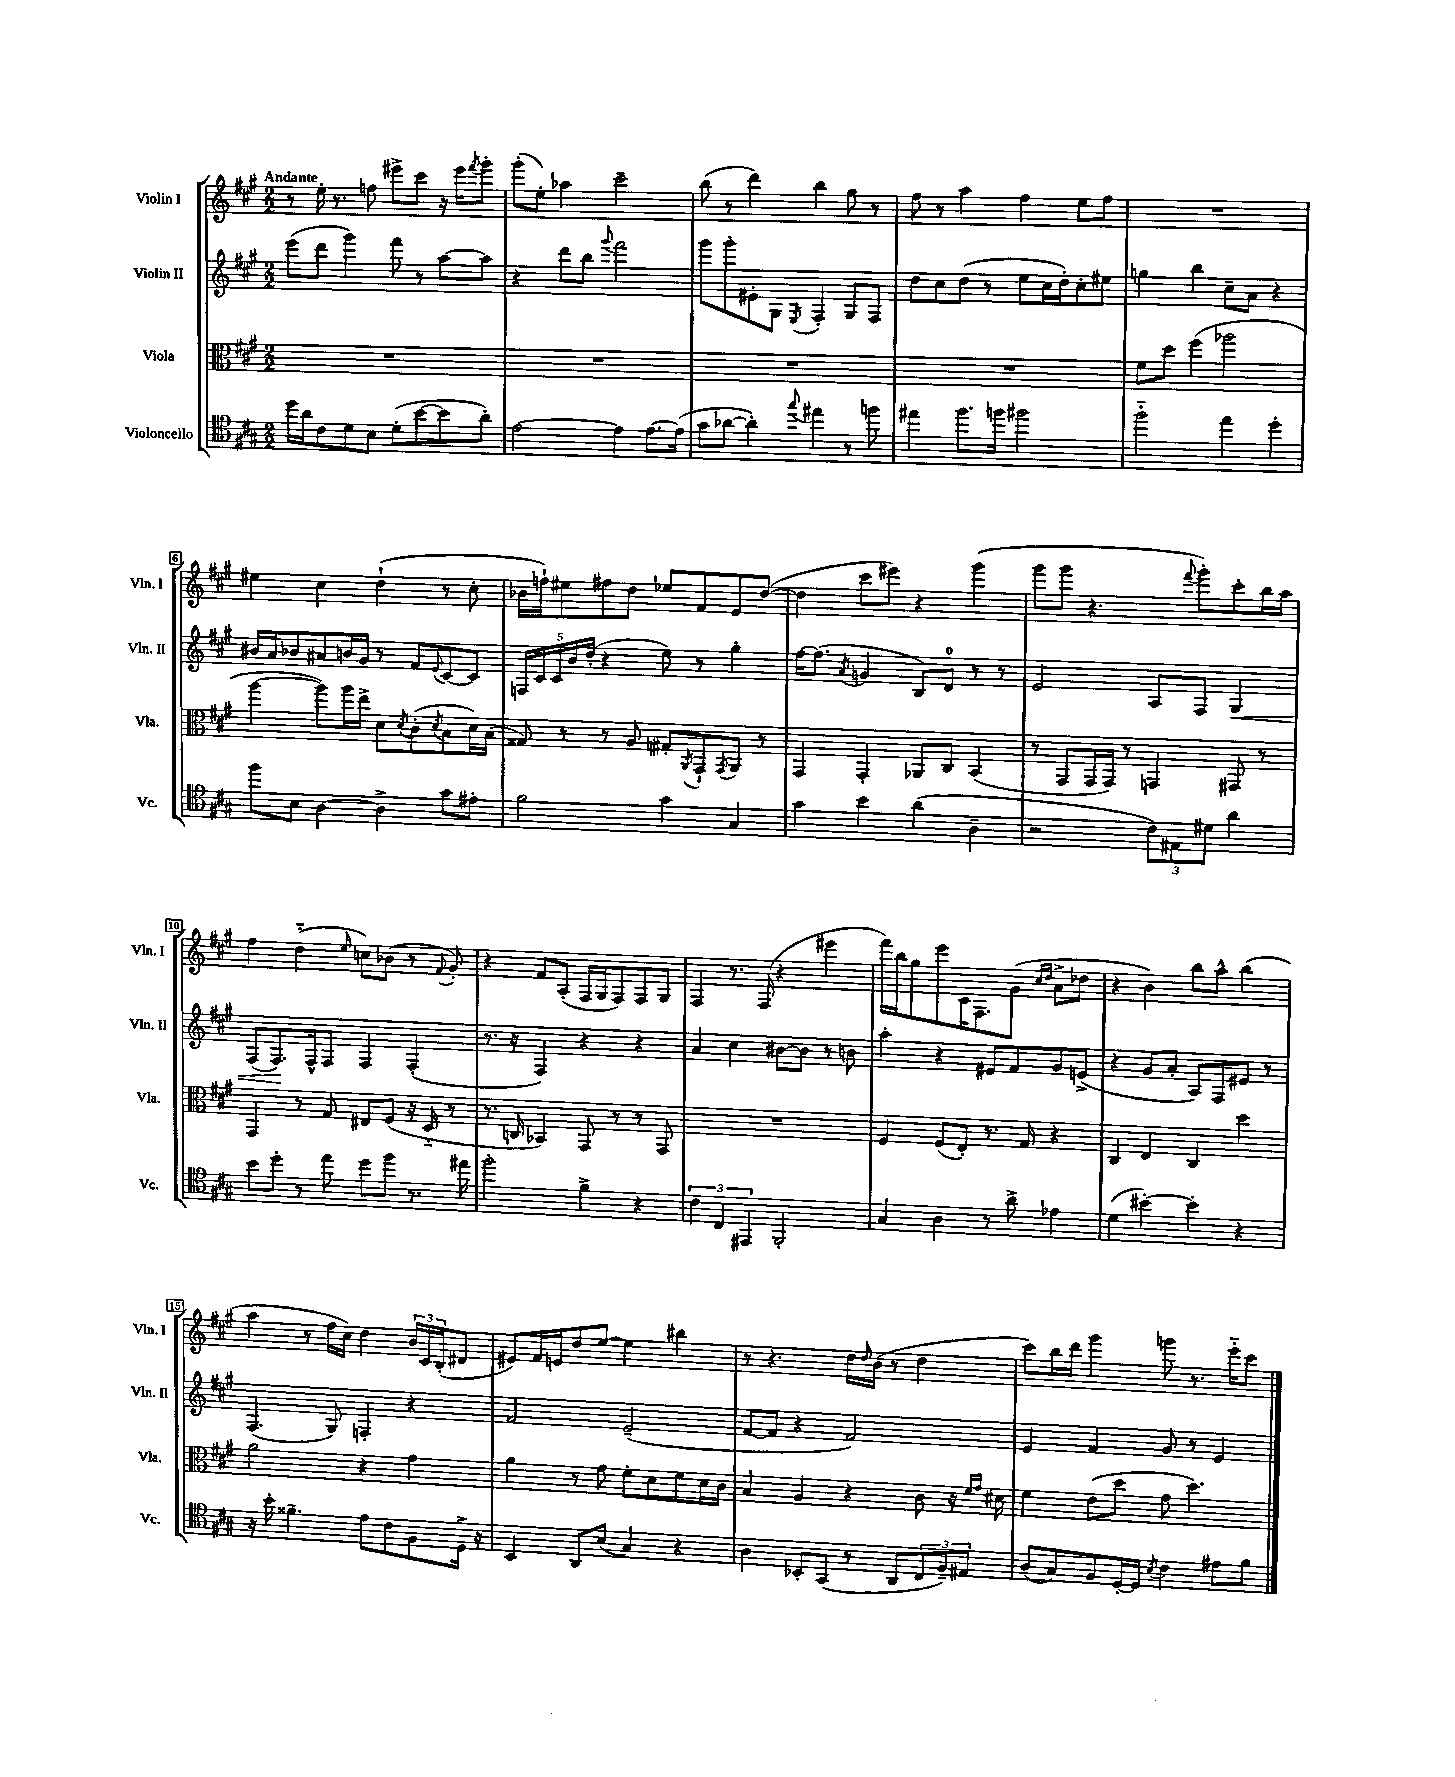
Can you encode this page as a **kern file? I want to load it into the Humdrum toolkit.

**kern	**kern	**kern	**kern
*staff4	*staff3	*staff2	*staff1
*clefC4	*clefC3	*clefG2	*clefG2
*k[f#c#g#]	*k[f#c#g#]	*k[f#c#g#]	*k[f#c#g#]
*M2/2	*M2/2	*M2/2	*M2/2
16dd	1r	(8eee	8r
16a	.	.	.
8c#	.	8ddd	16ee'
.	.	.	8.r
8d	.	4ggg#)	.
8B	.	.	8ff
(8d'	.	8fff#	8eee#^
[8b	.	8r	8ccc#
8b]	.	[8aa	16r
.	.	.	16eee#
.	.	.	8qfff#
8a')	.	8aa]	8ggg#'
=	=	=	=
[2e	1r	4r	(8ggg#'
.	.	.	8ee')
.	.	8ddd	4aa-
.	.	8bb	.
.	.	8qqggg#	.
4e]	.	2fff#	2ccc#~
[8.e	.	.	.
(16e]	.	.	.
=	=	=	=
8g#	1r	8ggg#	(8bb
[8a-	.	8ggg#'	8r
4a-'])	.	8e#'	4ddd)
.	.	8G#	.
8qqgg#	.	8qE	.
4ee#	.	4F#'	4bb
8r	.	8G#	8gg#
8ff	.	8F#	8r
=	=	=	=
4ee#	1r	8dd	8ff#
.	.	8cc#	8r
8.ff#	.	(8dd	4aa
.	.	8r	.
16ff	.	.	.
2ff#	.	8ee	4ff#
.	.	16cc#	.
.	.	16dd')	.
.	.	8cc#'	8ee
.	.	8ee#	8ff#
=	=	=	=
2ff#'~	8f#	4gg	1r
.	8dd	.	.
.	(4ff#	4bb	.
4ee	2aa-	8cc#~	.
.	.	8a	.
4dd'	.	4r	.
=	=	=	=
8ff#	[4aa	16b#	4ee#
.	.	16a	.
8B	.	8b-	.
[4A	8aa])	8a#	4cc#
.	16aa	16b	.
.	16ee^	16g#	.
4A^]	8d	8r	(4dd`
.	8qd	.	.
.	(8c#'	8f#	.
.	8qd	8qqe	.
8g#	8B	[8c#	8r
8e#'	16d)	8c#]	8cc#'
.	(16B	.	.
=	=	=	=
2f#	8G##)	20F	16b-
.	.	20c#	.
.	.	.	16ff`)
.	.	20c#	.
.	8r	.	8ee#
.	.	20b	.
.	.	(20dd'	.
.	8r	4r	8ff#
.	8A	.	8dd
4g#	8G#'	8ee)	8ee-
.	8qAA	.	.
.	8GG#`	8r	8f#
.	8qGG#	.	.
4G#	8AA	4gg#'	8e
.	8r	.	([8dd
=	=	=	=
4g#	4GG#	[16ff#	4dd]
.	.	(8.ff#]	.
.	.	8qa	.
4b	4GG#'	4g	8ccc#
.	.	.	8eee#)
(4a	8AA-	8B)	4r
.	8C#	8d	.
4A~	(4BB	8r	(4ggg#
.	.	8r	.
=	=	=	=
2r	8r	2e	8ggg#
.	8GG#	.	8ggg#
.	16GG#	.	4.r
.	16GG#)	.	.
.	8r	.	.
12c#)	4GG	8A	.
12E#	.	.	.
.	.	.	8qqfff#
.	.	8F#	8ggg#')
12d#	.	.	.
4a	8GG#	4G#	8ccc#'
.	8r	.	16bb
.	.	.	16aa
=	=	=	=
8b	4GG#	(8F#	4ff#
8dd'	.	8.F#)	.
8r	8r	.	(4dd'~
.	.	16F#^^	.
8ee	8G#	8F#	.
.	.	.	16qqee
8dd	8E#	4F#	8cc)
8ff#	(8F#	.	(8b-
8.r	16r	(4F#'	8r
.	16D'~	.	.
.	.	.	8qqf#
.	8r	.	8g#')
16ee#	.	.	.
=	=	=	=
2ff#'	8.r	8.r	4r
.	16C	16r	.
.	4BB-)	4F#)	8f#
.	.	.	(8A'
4f#^	8GG#	4r	16F#
.	.	.	16G#
.	8r	.	8F#)
4r	8r	4r	8F#
.	8GG#	.	8G#
=	=	=	=
6c#	1r	4a	4F#
6C#	.	.	.
.	.	4cc#	8.r
6EE#	.	.	.
.	.	.	(16F#
2FF#'	.	[8b#	4r
.	.	8b#]	.
.	.	8r	4eee#
.	.	8b	.
=	=	=	=
4G#	4F#	4aa'	16fff#)
.	.	.	16bb
.	.	.	8gg#
4A	(8F#	4r	8eee
.	8E')	.	16c#
.	.	.	8.F#
8r	8.r	8e#	.
8a^	.	8f#	(8g#
.	16G#	.	.
.	.	.	16qqcc#
.	.	.	16qqdd
4e-	4r	8g#	8a^
.	.	(8e^	8dd-
=	=	=	=
(4d	4C#	4r	4r
[4b#')	4E	8g#	4b)
.	.	8a'	.
4b#']	4C#	8A)	8bb
.	.	8F#	8aa^^
4r	4dd	8e#	(4bb
.	.	8r	.
=	=	=	=
16r	2a	(4.F#	4aa
16b'	.	.	.
4.f##~	.	.	.
.	.	.	8r
.	.	8G#)	16ff#
.	.	.	16cc#)
8e	4r	4F'	4dd
8c#	.	.	.
8F#	4g#	4r	24b
.	.	.	24c#
.	.	.	(24B'
16D^	.	.	8d#
16r	.	.	.
=	=	=	=
4BB	4a	2f#	8e#)
.	.	.	16f#
.	.	.	16e
8AA	8r	.	8dd
(8B	8g#	.	[8ee
4G#)	8f#'	(2e~	4ee]
.	8d	.	.
4r	8f#	.	4bb#
.	16d	.	.
.	16c#	.	.
=	=	=	=
4A	4B	[8f#	8r
.	.	8f#]	4.r
8BB-'	4A	4r	.
(8GG#	.	.	.
8r	4r	2f#)	16dd
.	.	.	16qqdd
.	.	.	(16b
8AA	.	.	8r
12C#	8c#	.	4dd
12F#~)	.	.	.
.	16r	.	.
12E#	.	.	.
.	16qqf#	.	.
.	16qqg#	.	.
.	16d#	.	.
=	=	=	=
(8A	4f#	4e	8ccc#)
8G#)	.	.	16bb
.	.	.	16ddd
8F#	(8e	4f#	4ggg#
[16D'	8dd	.	.
16D]	.	.	.
8qB	.	.	.
4c#	8g#	8g#	8ggg
.	4.dd)	8r	8.r
8e#	.	4e	.
.	.	.	16eee'~
8f#	.	.	8ccc#
==	==	==	==
*-	*-	*-	*-
